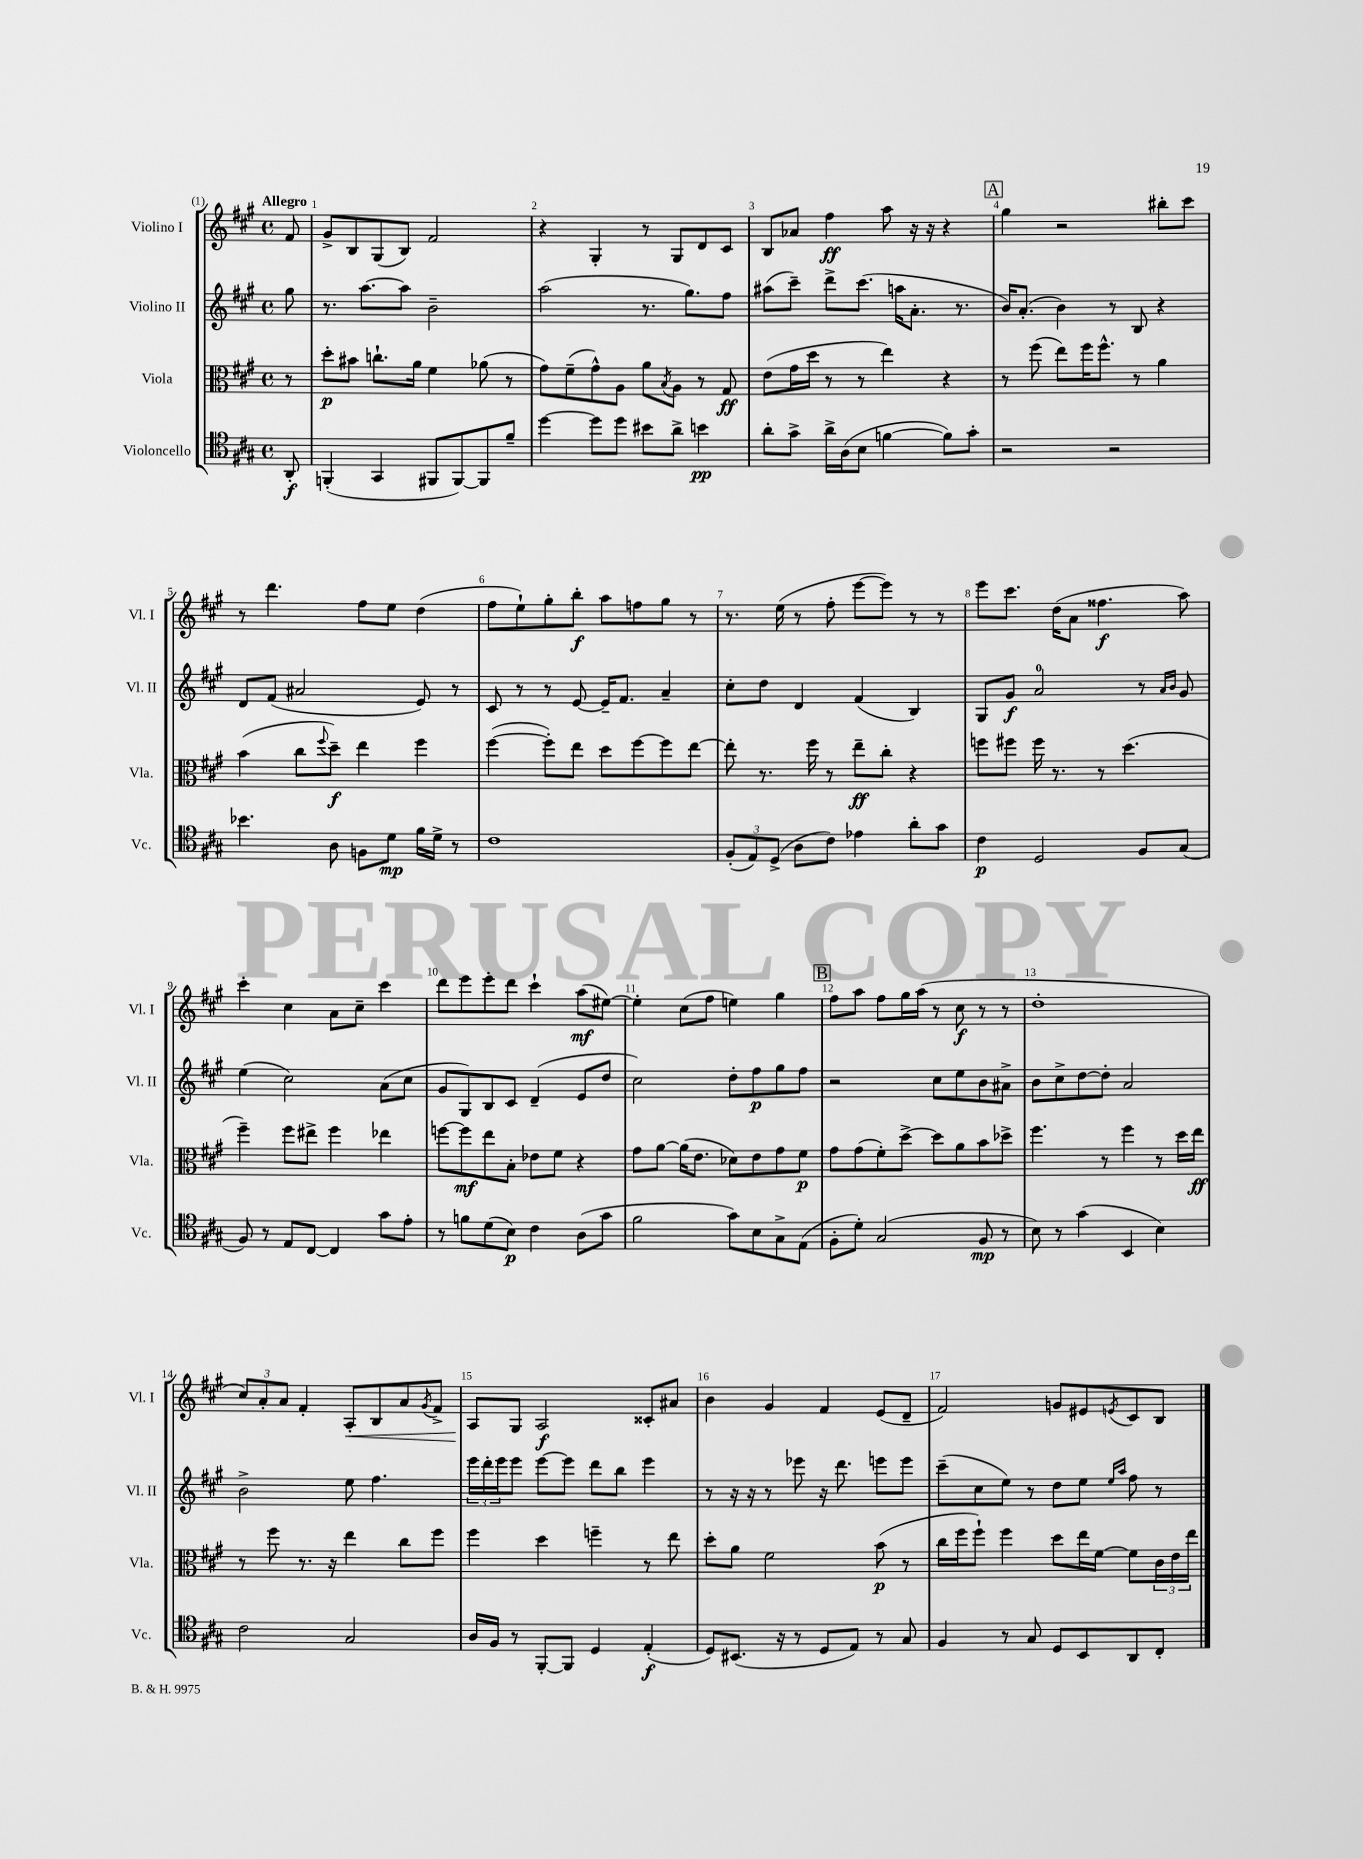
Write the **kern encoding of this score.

**kern	**kern	**kern	**kern
*staff4	*staff3	*staff2	*staff1
*clefC4	*clefC3	*clefG2	*clefG2
*k[f#c#g#]	*k[f#c#g#]	*k[f#c#g#]	*k[f#c#g#]
*M4/4	*M4/4	*M4/4	*M4/4
*met(c)	*met(c)	*met(c)	*met(c)
8AA'	8r	8gg#	8f#
=	=	=	=
(4FF'	8dd'	8.r	8g#^
.	8b#	.	8B
.	.	[8.aa	.
4GG#	8.cc`	.	(8G#
.	.	8aa]	8B)
.	16a	.	.
8FF#	4f#	2b~	2f#
[8FF#)	.	.	.
8FF#]	(8a-	.	.
8f#~	8r	.	.
=	=	=	=
[4dd	8g#)	(2aa	4r
.	(8f#~	.	.
8dd]	8g#^^)	.	4G#'
8dd	8A	.	.
8b#	8a	8.r	8r
.	8qB	.	.
8a^	8A	.	8G#
.	.	8.gg#)	.
4b	8r	.	8d
.	8G#	8ff#	8c#
=	=	=	=
8a'	(8e	(8aa#	8B
8g#^	16g#	8ccc#~)	8a-
.	16dd	.	.
16a^	8r	8ddd^	4ff#
(16A	.	.	.
8B	8r	(8.ccc#	.
[4f	4ee)	.	8aa
.	.	16aa	.
.	.	8.a'	16r
.	.	.	16r
8f])	4r	.	4r
.	.	8.r	.
8g#'	.	.	.
=	=	=	=
2r	8r	16b)	4gg#
.	.	(8.a'	.
.	(8ff#	.	.
.	8ee)	4b)	2r
.	16ff#	.	.
.	8.ff#^^	.	.
2r	.	8r	.
.	8r	8B	.
.	4a	4r	8bb#'
.	.	.	8ccc#
=	=	=	=
4.b-	(4b	8d	8r
.	.	(8f#	4.ddd
.	8cc#	2a#	.
.	8qqff#	.	.
8A	8dd~)	.	.
8F	4ee	.	8ff#
8d	.	.	8ee
16f#	4ff#	8e)	(4dd
16d^	.	.	.
8r	.	8r	.
=	=	=	=
1c#	([4ff#	8c#	8ff#
.	.	8r	8ee`)
.	8ff#'])	8r	8gg#'
.	8ee	[8e	8bb'
.	8dd	16e~]	8aa
.	.	8.f#	.
.	[8ff#	.	8ff
.	8ff#]	4a~	8gg#
.	[8ee	.	8r
=	=	=	=
(12F#'	8ee']	8cc#'	8.r
12E)	.	.	.
.	8.r	8dd	.
(12D^	.	.	.
.	.	.	(16ee
8A	.	4d	8r
.	16ff#	.	.
8c#)	8r	.	8ff#'
4e-	8ee~	(4f#	[8eee
.	8cc#'	.	8eee])
8a'	4r	4B)	8r
8g#	.	.	8r
=	=	=	=
4c#	8ff	8G#	8eee
.	8ff#	8g#	8.ccc#
2D	16ff#	2a	.
.	8.r	.	(16dd
.	.	.	8a
.	8r	.	4.ff##
.	(4.dd	.	.
8F#	.	8r	.
.	.	16qqa	.
.	.	16qqb	.
(8G#	.	8g#	8aa)
=	=	=	=
8F#)	4ff#~)	(4ee	4ccc#'
8r	.	.	.
8E	8ff#	2cc#)	4cc#
[8C#	8ee#^	.	.
4C#]	4ff#	.	8a
.	.	.	8cc#~
8g#	4ee-	(8a	4ccc#
8e'	.	8cc#	.
=	=	=	=
8r	[8ff	8g#	8ddd
8f	8ff]	8G#)	8eee
(8d	8ee	8B	8eee'
8B)	8B'	8c#	8ddd
4c#	8e-	(4d~	4ccc#`
.	8f#	.	.
(8A	4r	8e	(8aa
8g#	.	8dd	[8ee#)
=	=	=	=
2f#	8g#	2cc#)	4ee#']
.	[8a	.	.
.	(16a]	.	(8cc#
.	8.e	.	.
.	.	.	8ff#
8g#)	8d-)	8dd'	4ee)
8B	8e	8ff#	.
8G#^	8g#	8gg#	4gg#
(8E	8f#	8ff#	.
=	=	=	=
8F#'	8g#	2r	8ff#
8d')	(8g#	.	8aa
(2G#	8f#')	.	8ff#
.	[8dd^	.	16gg#
.	.	.	(16aa
.	8dd]	8cc#	8r
.	8a	8ee	8cc#
8F#	8b	8b	8r
8r	8dd-^	8a#^	8r
=	=	=	=
8B)	4.ff#	8b	1dd'
8r	.	8cc#^	.
(4g#	.	[8dd	.
.	8r	8dd']	.
4BB	4ff#	2a	.
4B)	8r	.	.
.	16dd	.	.
.	16ee	.	.
=	=	=	=
2c#	8r	2b^	12cc#)
.	.	.	12a'
.	8ff#	.	.
.	.	.	12a
.	8.r	.	4f#'
.	16r	.	.
2G#	4ee	8ee	8A'
.	.	4.ff#	8B
.	8cc#	.	8a
.	.	.	8qg#
.	8ff#	.	8f#^
=	=	=	=
16A	4ff#	24eee	8A
.	.	24ddd'	.
16F#	.	.	.
.	.	24eee	.
8r	.	8eee	8G#
[8FF#'	4dd	[8eee	2A
8FF#]	.	8eee]	.
4D	4ff~	8ddd	.
.	.	8bb	.
(4E'	8r	4eee	8c##'
.	8ee	.	8a#
=	=	=	=
8D)	8dd'	8r	4b
(8.BB#	8a	16r	.
.	.	16r	.
.	2f#	8r	4g#
16r	.	.	.
8r	.	8eee-	.
8D	.	16r	4f#
.	.	8.ddd	.
8E)	.	.	.
8r	(8b	8eee	(8e
8G#	8r	8eee	8d~
=	=	=	=
4F#	16cc#	(8ccc#~	2f#)
.	16ff#	.	.
.	8ff#`)	8cc#	.
8r	4ff#	8ee)	.
8G#	.	8r	.
8D	8dd	8dd	8g
8BB	16ee	8ee	8e#
.	[16f#	.	.
.	.	16qqee	.
.	.	16qqaa	8qe
8AA	8f#]	8ff#	8c#
8C#'	24c#	8r	8B
.	24e	.	.
.	24ee	.	.
==	==	==	==
*-	*-	*-	*-
